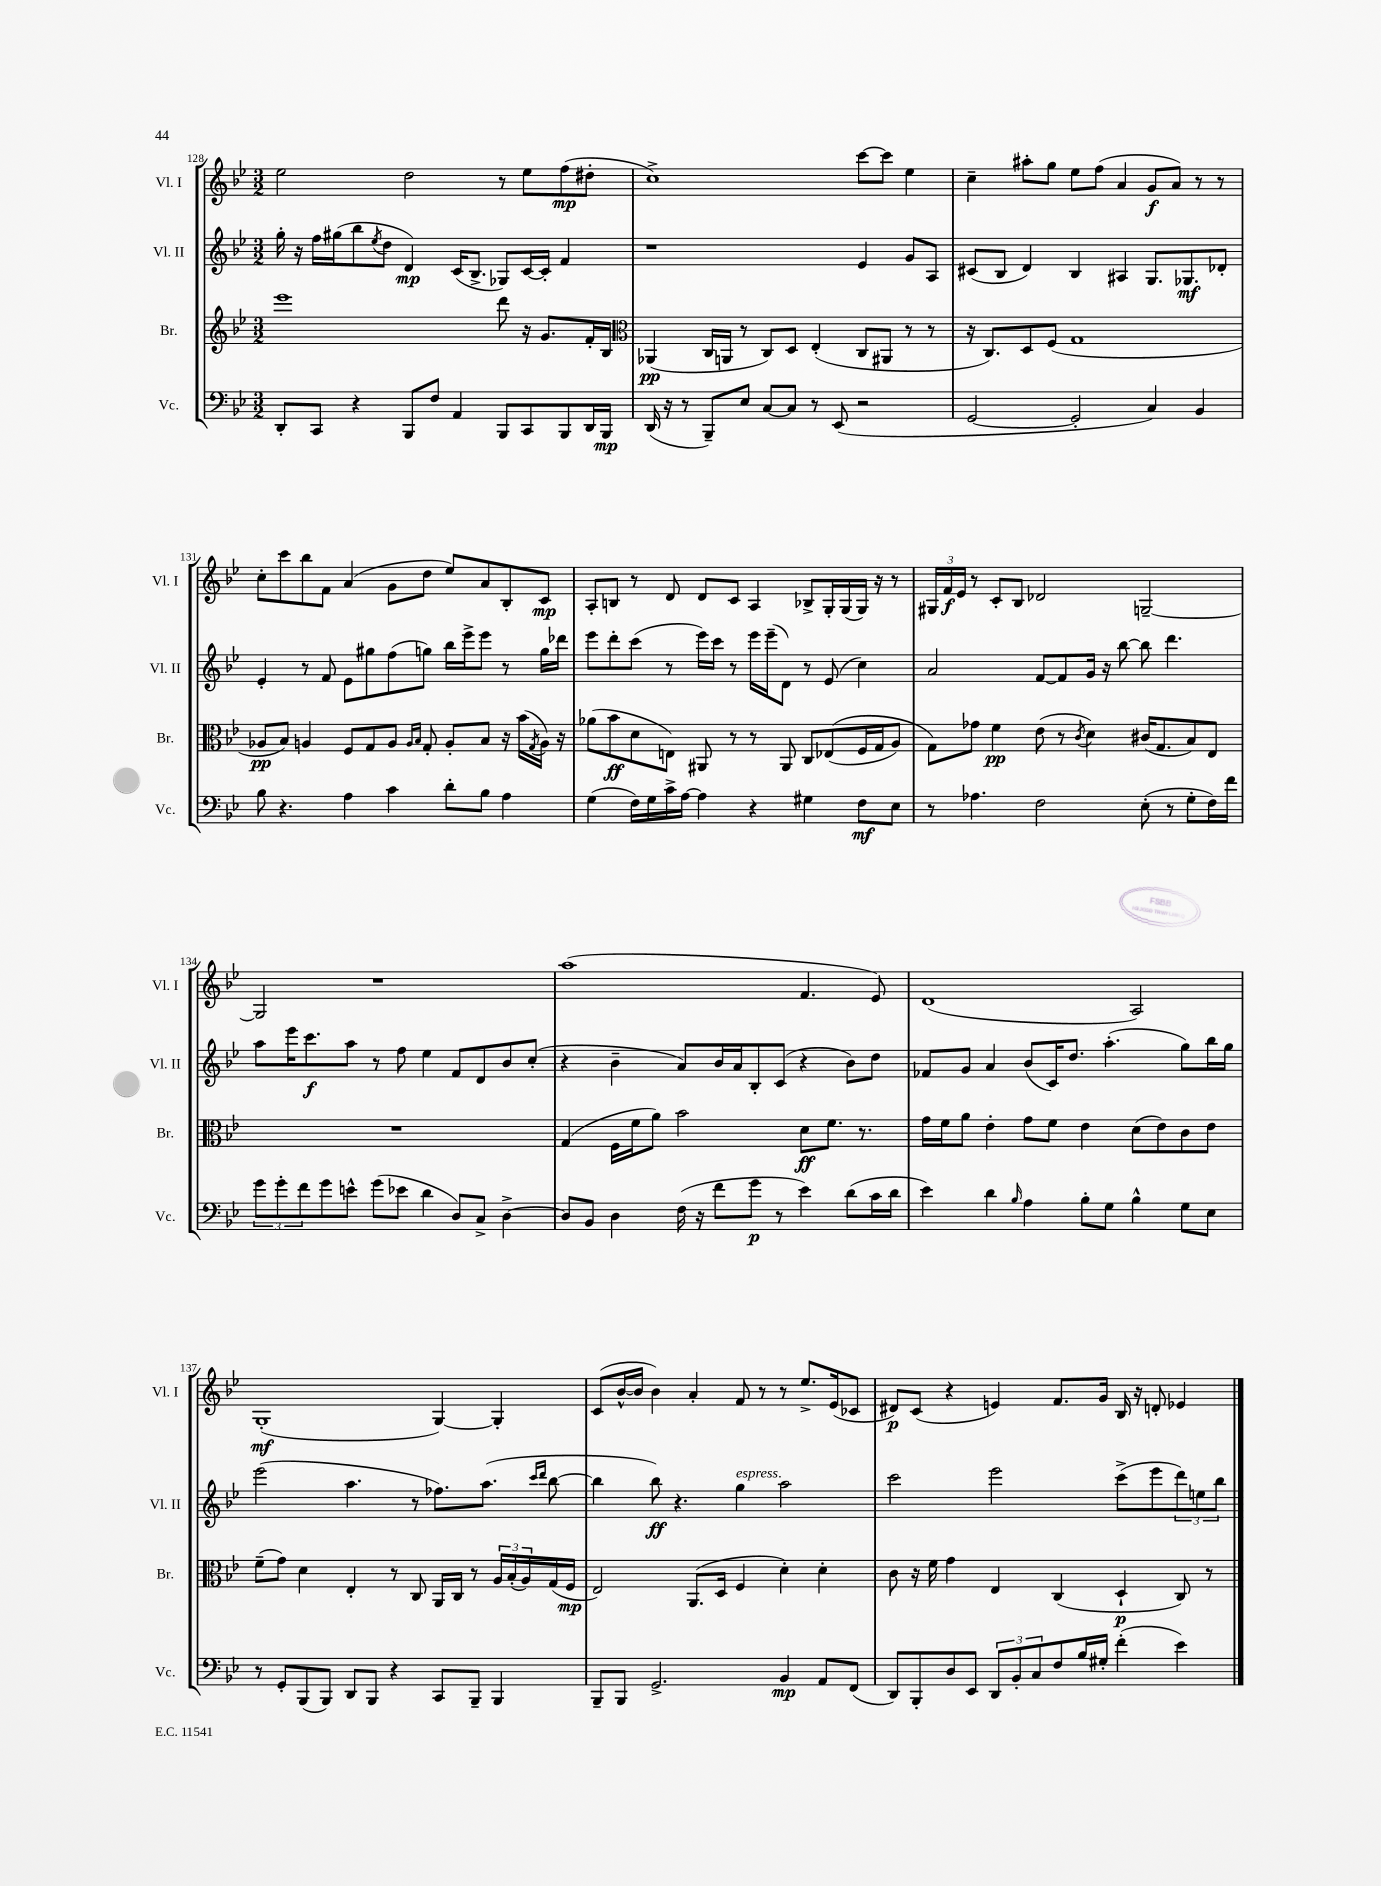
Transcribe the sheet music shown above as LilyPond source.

<<
\new StaffGroup <<
\new Staff = "s0" \with { instrumentName = "Vl. I" shortInstrumentName = "Vl. I" } {
    \clef treble \key bes \major \numericTimeSignature \time 3/2
    ees''2 d''2 r8 ees''8 f''8\mp( dis''8-. |
    c''1->) c'''8~ c'''8 ees''4 |
    c''4-- ais''8-. g''8 ees''8 f''8( a'4 g'8\f a'8) r8 r8 |
    c''8-. c'''8 bes''8 f'8 a'4( g'8 d''8 ees''8) a'8 bes8-. c'8\mp |
    a8-. b8 r8 d'8 d'8 c'8 a4 bes8-> g16-. g16( g16) r16 r8 |
    \tuplet 3/2 { gis16 f'16\f ees'16 } r8 c'8-. bes8 des'2 g2~-- |
    g2 r1 |
    a''1( f'4. ees'8) |
    d'1( a2) |
    g1-.\mf( g4~) g4-. |
    c'8( bes'16~-^ bes'16 bes'4) a'4-. f'8 r8 r8 ees''8.-> ees'16( ces'8 |
    dis'8\p) c'8( r4 e'4) f'8. g'16 bes16 r16 d'8-. ees'4 \bar "|." |
}
\new Staff = "s1" \with { instrumentName = "Vl. II" shortInstrumentName = "Vl. II" } {
    \clef treble \key bes \major \numericTimeSignature \time 3/2
    g''16-. r16 f''16 gis''16( bes''8 \acciaccatura { ees''8 } d''8 d'4\mp) c'16( bes8.-> ges8) c'16~ c'16-. f'4 |
    r1 ees'4 g'8 a8 |
    cis'8( bes8 d'4) bes4 ais4 g8. ges8.\mf des'8-. |
    ees'4-. r8 f'8 ees'8 gis''8 f''8( g''8) bes''16 ees'''16-> ees'''8 r8 g''16 des'''16 |
    ees'''8 d'''8-. c'''8( r8 ees'''16) c'''16 r8 ees'''16 ees'''16--( d'8) r8 ees'8( c''4) |
    a'2 f'8~ f'8 g'16 r16 bes''8~ bes''8 d'''4. |
    a''8 ees'''16 c'''8.\f a''8 r8 f''8 ees''4 f'8 d'8 bes'8 c''8-.( |
    r4 bes'4-- a'8) bes'16 a'16 bes8-. c'8( r4 bes'8) d''8 |
    fes'8 g'8 a'4 bes'8( c'16) d''8. a''4.-.( g''8) bes''16 g''16 |
    ees'''2( a''4. r8 fes''8.) a''8.( \grace { c'''16 d'''16 } bes''8~ |
    bes''4 bes''8\ff) r4. g''4^\markup { \italic "espress." } a''2 |
    c'''2 ees'''2 c'''8->( ees'''8 \tuplet 3/2 { d'''8) e''8 bes''8 } \bar "|." |
}
\new Staff = "s2" \with { instrumentName = "Br." shortInstrumentName = "Br." } {
    \clef treble \key bes \major \numericTimeSignature \time 3/2
    ees'''1 d'''8 r16 g'8. f'16-. bes16 |
    \clef alto aes,4\pp( c16 a,16 r8 c8) d8 ees4-.( c8 ais,8 r8 r8 |
    r16 c8.) d8 f8( g1 |
    aes8\pp bes8) a4 f8 g8 a8 \grace { a16 bes16 } g8-. a8-. bes8 r16 bes'16( \acciaccatura { g8 } a16) r16 |
    aes'8( bes'8\ff d'8 e8) ais,8 r8 r8 ais,8 c8 ees8(\( f16 g16 a8) |
    g8\) ges'8 f'4\pp ees'8( r8 \acciaccatura { c'8 } d'4) cis'16( g8. bes8) ees8 |
    R1. |
    g4( f16 f'16 a'8) bes'2 d'8\ff f'8. r8. |
    g'16 f'16 a'8 ees'4-. g'8 f'8 ees'4 d'8( ees'8) c'8 ees'8 |
    f'8--( g'8) d'4 ees4-. r8 c8 a,16 c16 r8 \tuplet 3/2 { a16 bes16-.( a16) } g16( f16\mp |
    ees2) a,8.( d16 f4 d'4-.) d'4-. |
    c'8 r16 f'16 g'4 ees4 c4( d4-!\p c8) r8 \bar "|." |
}
\new Staff = "s3" \with { instrumentName = "Vc." shortInstrumentName = "Vc." } {
    \clef bass \key bes \major \numericTimeSignature \time 3/2
    d,8-. c,8 r4 bes,,8 f8 a,4 bes,,8 c,8 bes,,8 d,16 bes,,16\mp |
    d,16( r16 r8 bes,,8--) ees8 c8~ c8 r8 ees,8( r2 |
    g,2~ g,2-. c4) bes,4 |
    bes8 r4. a4 c'4 d'8-. bes8 a4 |
    g4( f16) g16 c'16-> a16~ a4 r4 gis4 f8\mf ees8 |
    r8 aes4. f2 ees8-.( r8 g8-. f16) f'16 |
    \tuplet 3/2 { g'8 g'8-. f'8 } g'8 e'8-^ g'8( ees'8 d'4 d8) c8-> d4~-> |
    d8 bes,8 d4 f16( r16 f'8 g'8\p r8 ees'4) d'8( c'16 d'16 |
    ees'4) d'4 \grace { bes16 } a4 bes8-. g8 bes4-^ g8 ees8 |
    r8 g,8-. bes,,8( bes,,8) d,8 bes,,8 r4 c,8 bes,,8-- bes,,4 |
    bes,,8-- bes,,8 g,2.-> bes,4\mp a,8 f,8( |
    d,8) bes,,8-. d8 ees,8 \tuplet 3/2 { d,8 bes,8-. c8 } f8 bes16 gis16-. f'4-.( ees'4) \bar "|." |
}
>>
>>
\layout { \context { \Score currentBarNumber = #128 } }
